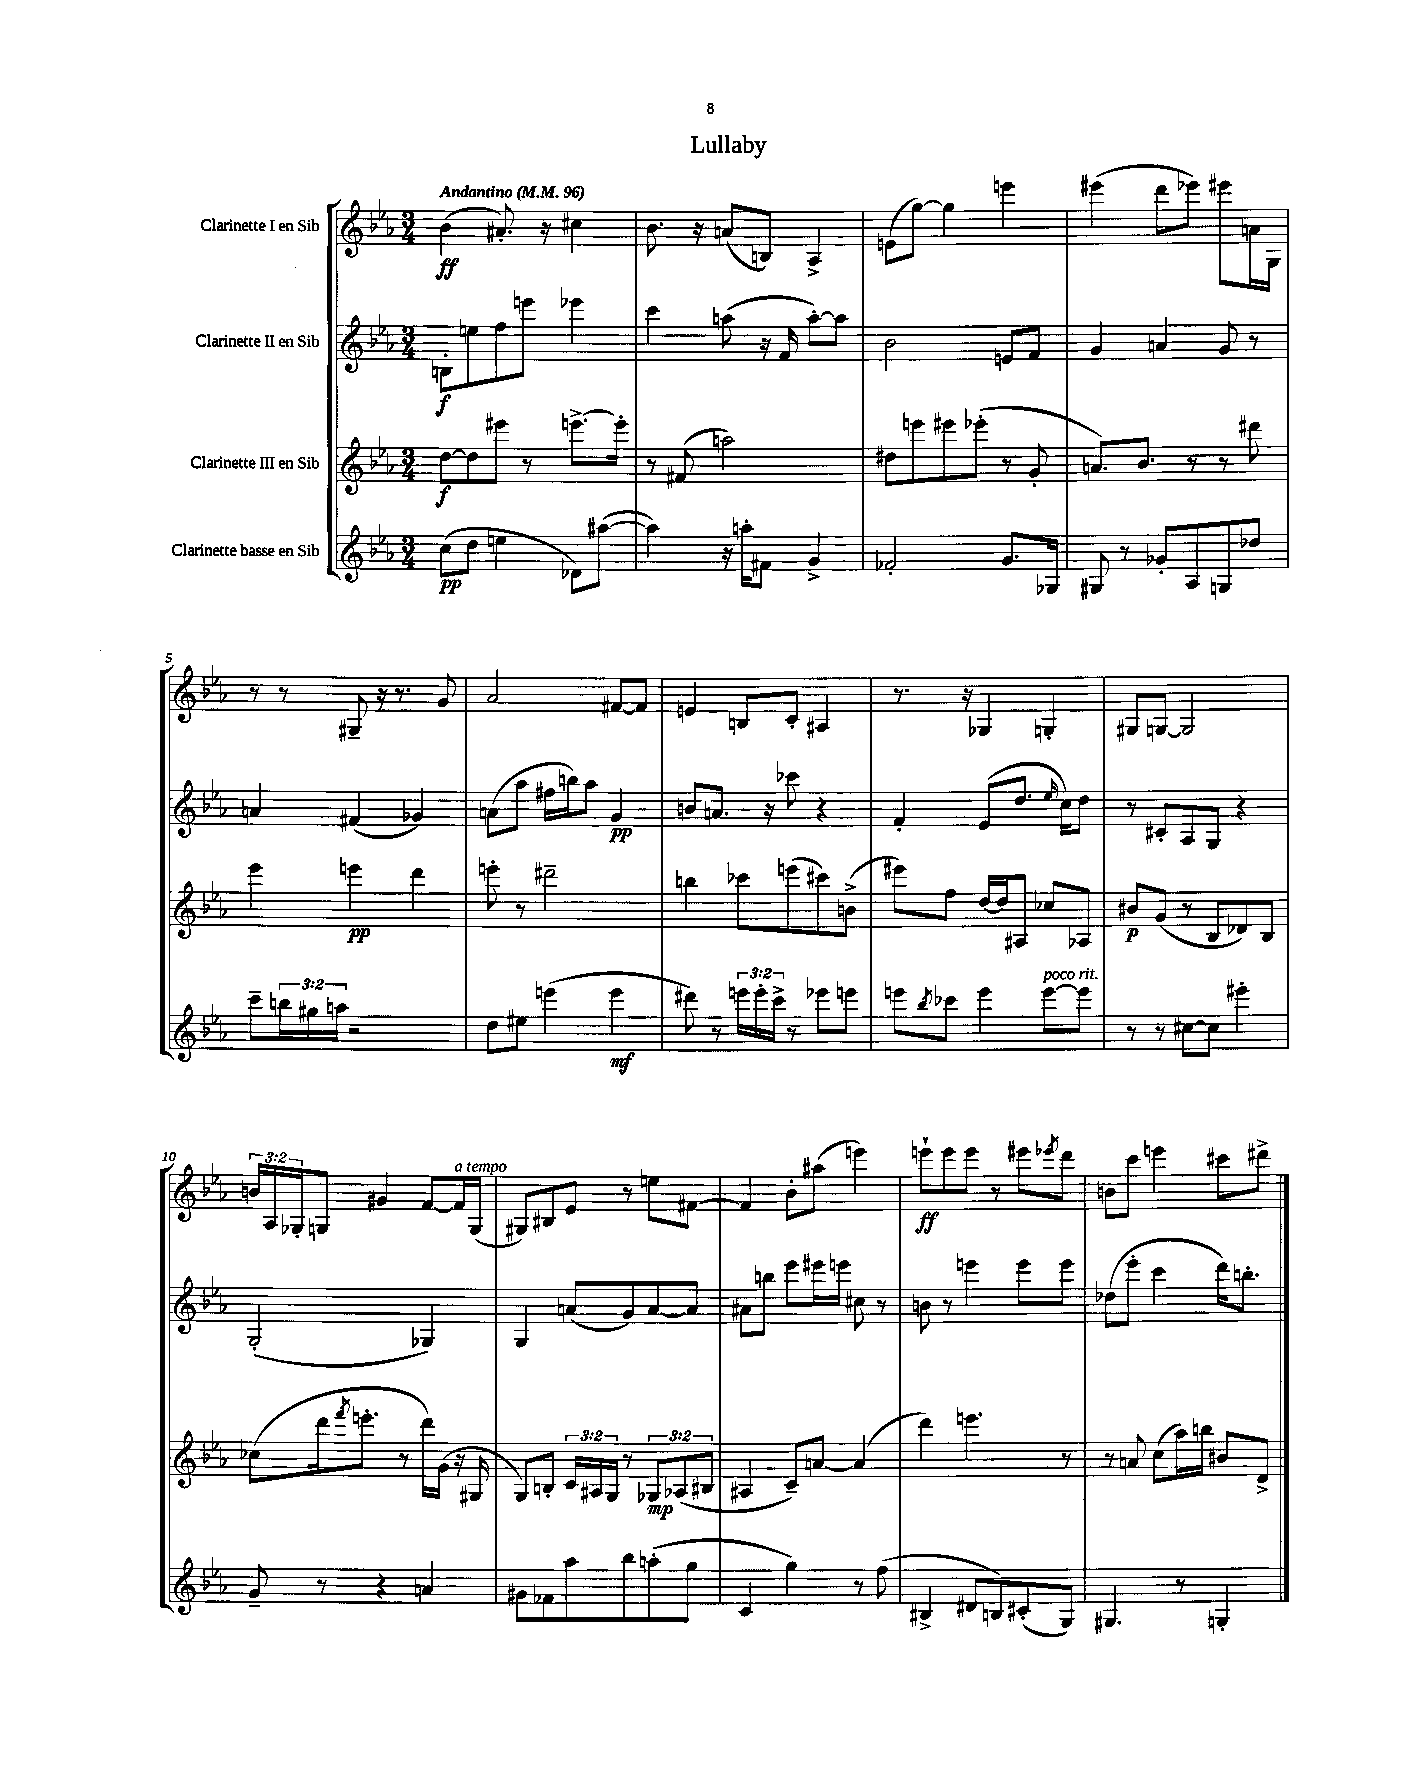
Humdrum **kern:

**kern	**dynam	**kern	**dynam	**kern	**dynam	**kern	**dynam
*part4	*part4	*part3	*part3	*part2	*part2	*part1	*part1
*staff4	*staff4	*staff3	*staff3	*staff2	*staff2	*staff1	*staff1
*I"Clarinette basse en Sib	*	*I"Clarinette III en Sib	*	*I"Clarinette II en Sib	*	*I"Clarinette I en Sib	*
*clefG2	*	*clefG2	*	*clefG2	*	*clefG2	*
*k[b-e-a-]	*	*k[b-e-a-]	*	*k[b-e-a-]	*	*k[b-e-a-]	*
*M3/4	*	*M3/4	*	*M3/4	*	*M3/4	*
*MM96	*	*MM96	*	*MM96	*	*MM96	*
=1	=1	=1	=1	=1	=1	=1	=1
!	!	!	!	!	!	!LO:TX:a:B:t=Andantino	!
(8cc\L	pp	[8dd\L	f	8Bn'\L	f	(4b-\	ff
8dd\J	.	8dd\]	.	8een\	.	.	.
4een\	.	8eee#X\J	.	8ff\	.	8.a#X'/)	.
.	.	8r	.	8eeen\J	.	.	.
.	.	.	.	.	.	16r	.
8d-X\L)	.	[8.eeen^\L	.	4eee-X\	.	4cc#X\	.
([8aa#X\J	.	.	.	.	.	.	.
.	.	16eee'\Jk]	.	.	.	.	.
=2	=2	=2	=2	=2	=2	=2	=2
4aa#\])	.	8r	.	4ccc\	.	8.b-\	.
.	.	(8f#X/	.	.	.	.	.
.	.	.	.	.	.	16r	.
16r	.	2aan\)	.	(8aan\	.	(8an/L	.
16aan'\KL	.	.	.	.	.	.	.
8f#X\J	.	.	.	16r	.	8Bn/J)	.
.	.	.	.	16f/	.	.	.
4g^/	.	.	.	[8aa'\L)	.	4A-^/	.
.	.	.	.	8aa\J]	.	.	.
=3	=3	=3	=3	=3	=3	=3	=3
2f-X'/	.	8dd#X\L	.	2b-\	.	(8en\L	.
.	.	8eeen\	.	.	.	[8gg\J)	.
.	.	8eee#X\	.	.	.	4gg\]	.
.	.	(8eee-X'\J	.	.	.	.	.
8.g/L	.	8r	.	8en/L	.	4eeen\	.
.	.	8g'/	.	8f/J	.	.	.
16G-X/Jk	.	.	.	.	.	.	.
=4	=4	=4	=4	=4	=4	=4	=4
8G#X/	.	8.an/L)	.	4g/	.	(4eee#X\	.
8r	.	.	.	.	.	.	.
.	.	8.b-/J	.	.	.	.	.
8g-X'/L	.	.	.	4an/	.	8ddd\L	.
8A-/	.	8r	.	.	.	8eee-X\J)	.
8Gn/	.	8r	.	8g/	.	8eee#X\L	.
8dd-X/J	.	8ddd#X\	.	8r	.	16an\L	.
.	.	.	.	.	.	16G\JJ	.
!!LO:LB:g=z
=5	=5	=5	=5	=5	=5	=5	=5
8ccc~\L	.	4eee-\	.	4an/	.	8r	.
24bbn\L	.	.	.	.	.	8r	.
24gg#X\	.	.	.	.	.	.	.
24aan\JJ	.	.	.	.	.	.	.
2r	.	4eeen\	pp	(4f#X/	.	8G#X~/	.
.	.	.	.	.	.	16r	.
.	.	.	.	.	.	8.r	.
.	.	4ddd\	.	4g-X/)	.	.	.
.	.	.	.	.	.	8g/	.
=6	=6	=6	=6	=6	=6	=6	=6
8dd\L	.	8eeen'\	.	(8an\L	.	2a-/	.
8ee#X\J	.	8r	.	8aa-\J	.	.	.
(4eeen\	.	2ddd#X~\	.	16ff#X\LL	.	.	.
.	.	.	.	16bbn\J)	.	.	.
.	.	.	.	8aa-\J	.	.	.
4eee\	mf	.	.	4g/	pp	[8f#X/L	.
.	.	.	.	.	.	8f#/J]	.
=7	=7	=7	=7	=7	=7	=7	=7
8ddd#X\)	.	4bbn\	.	8bn/L	.	4en/	.
8r	.	.	.	8.an/J	.	.	.
24eeen\LL	.	8ccc-X\L	.	.	.	8Bn/L	.
24eee'\	.	.	.	.	.	.	.
.	.	.	.	16r	.	.	.
24ccc^\JJ	.	.	.	.	.	.	.
8r	.	(8eeen\	.	8ccc-X\	.	8c'/J	.
8eee-X\L	.	8ccc#X\)	.	4r	.	4A#X/	.
8eeen\J	.	(8bn^\J	.	.	.	.	.
=8	=8	=8	=8	=8	=8	=8	=8
8eeen\L	.	8eee#X\L)	.	4f'/	.	8.r	.
8qbb-/	.	.	.	.	.	.	.
8ccc-X\J	.	8ff\J	.	.	.	.	.
.	.	.	.	.	.	16r	.
4eee\	.	[16dd/LL	.	(8e-/L	.	4G-X/	.
.	.	16dd/J]	.	.	.	.	.
.	.	8A#X/J	.	8.dd/J	.	.	.
!LO:TX:a:i:t=poco rit.	!	!	!	!	!	!	!
[8eee\L	.	8cc-X/L	.	.	.	4Gn'/	.
.	.	.	.	16qqee-/	.	.	.
.	.	.	.	16cc\KL)	.	.	.
8eee\J]	.	8A-X/J	.	8dd\J	.	.	.
=9	=9	=9	=9	=9	=9	=9	=9
8r	.	8b#X/L	p	8r	.	8G#X/L	.
8r	.	(8g/J	.	8c#X'/L	.	[8Gn/J	.
[8cc#X\L	.	8r	.	8A-/	.	2G/]	.
8cc#\J]	.	8B-/L	.	8G/J	.	.	.
4eee#X'\	.	8d-X/)	.	4r	.	.	.
.	.	8B-/J	.	.	.	.	.
!!LO:LB:g=z
=10	=10	=10	=10	=10	=10	=10	=10
8g~/	.	(8cc-X\L	.	(2G'/	.	24bn/LL	.
.	.	.	.	.	.	24A-/	.
.	.	.	.	.	.	24G-X'/J	.
8r	.	16ddd\k	.	.	.	8Gn/J	.
.	.	8qfff/	.	.	.	.	.
.	.	8.eeen'\J	.	.	.	.	.
4r	.	.	.	.	.	4g#X/	.
.	.	8r	.	.	.	.	.
4an/	.	16ddd\LL)	.	4G-X/)	.	[8f/L	.
.	.	(16g\JJ	.	.	.	.	.
!	!	!	!	!	!	!LO:TX:a:i:t=a tempo	!
.	.	16r	.	.	.	16f/L]	.
.	.	16G#X/	.	.	.	(16G/JJ	.
=11	=11	=11	=11	=11	=11	=11	=11
8g#X\L	.	8G/L)	.	4G/	.	8G#X/L)	.
8f-X\	.	8Bn'/J	.	.	.	8B#X/	.
8aa-\	.	24c/LL	.	(8an/L	.	8e-/J	.
.	.	24A#X/	.	.	.	.	.
.	.	24G/JJ	.	.	.	.	.
8bb-\	.	8r	.	8g/)	.	8r	.
(8aan'\	.	12G-X/L	mp	[8a/	.	8een\L	.
.	.	(12A-X/	.	.	.	.	.
8gg\J	.	.	.	8a/J]	.	[8f#X\J	.
.	.	12B#X/J	.	.	.	.	.
=12	=12	=12	=12	=12	=12	=12	=12
4c/	.	4A#X/	.	8a#X\L	.	4f#/]	.
.	.	.	.	8bbn\J	.	.	.
4gg\)	.	8c~/L)	.	8eee-\L	.	8b-'\L	.
.	.	[8an/J	.	16eee#X\L	.	(8aa#X\J	.
.	.	.	.	16eeen\JJ	.	.	.
8r	.	(4a/]	.	8cc#X\	.	4eeen\)	.
(8ff\	.	.	.	8r	.	.	.
=13	=13	=13	=13	=13	=13	=13	=13
4B#X^/	.	4ddd\)	.	8bn\	.	8eeen`\L	ff
.	.	.	.	8r	.	8eee\	.
8d#X/L	.	4.eeen\	.	4eeen\	.	8eee\J	.
8Bn/)	.	.	.	.	.	8r	.
(8c#X'/	.	.	.	8eee\L	.	8eee#X\L	.
.	.	.	.	.	.	8qeee-X/	.
8G/J)	.	8r	.	8eee\J	.	8ddd\J	.
=14	=14	=14	=14	=14	=14	=14	=14
4.G#X/	.	8r	.	(8dd-X\L	.	8bn\L	.
.	.	8an/	.	8eee-'\J	.	8ccc\J	.
.	.	(8cc\L	.	4ccc\	.	4eeen\	.
8r	.	16aa-\L)	.	.	.	.	.
.	.	16bbn\JJ	.	.	.	.	.
4Gn'/	.	8b#X/L	.	16ddd\KL)	.	8ccc#X\L	.
.	.	.	.	8.bbn'\J	.	.	.
.	.	8d^/J	.	.	.	8ddd#X^\J	.
==	==	==	==	==	==	==	==
*-	*-	*-	*-	*-	*-	*-	*-
